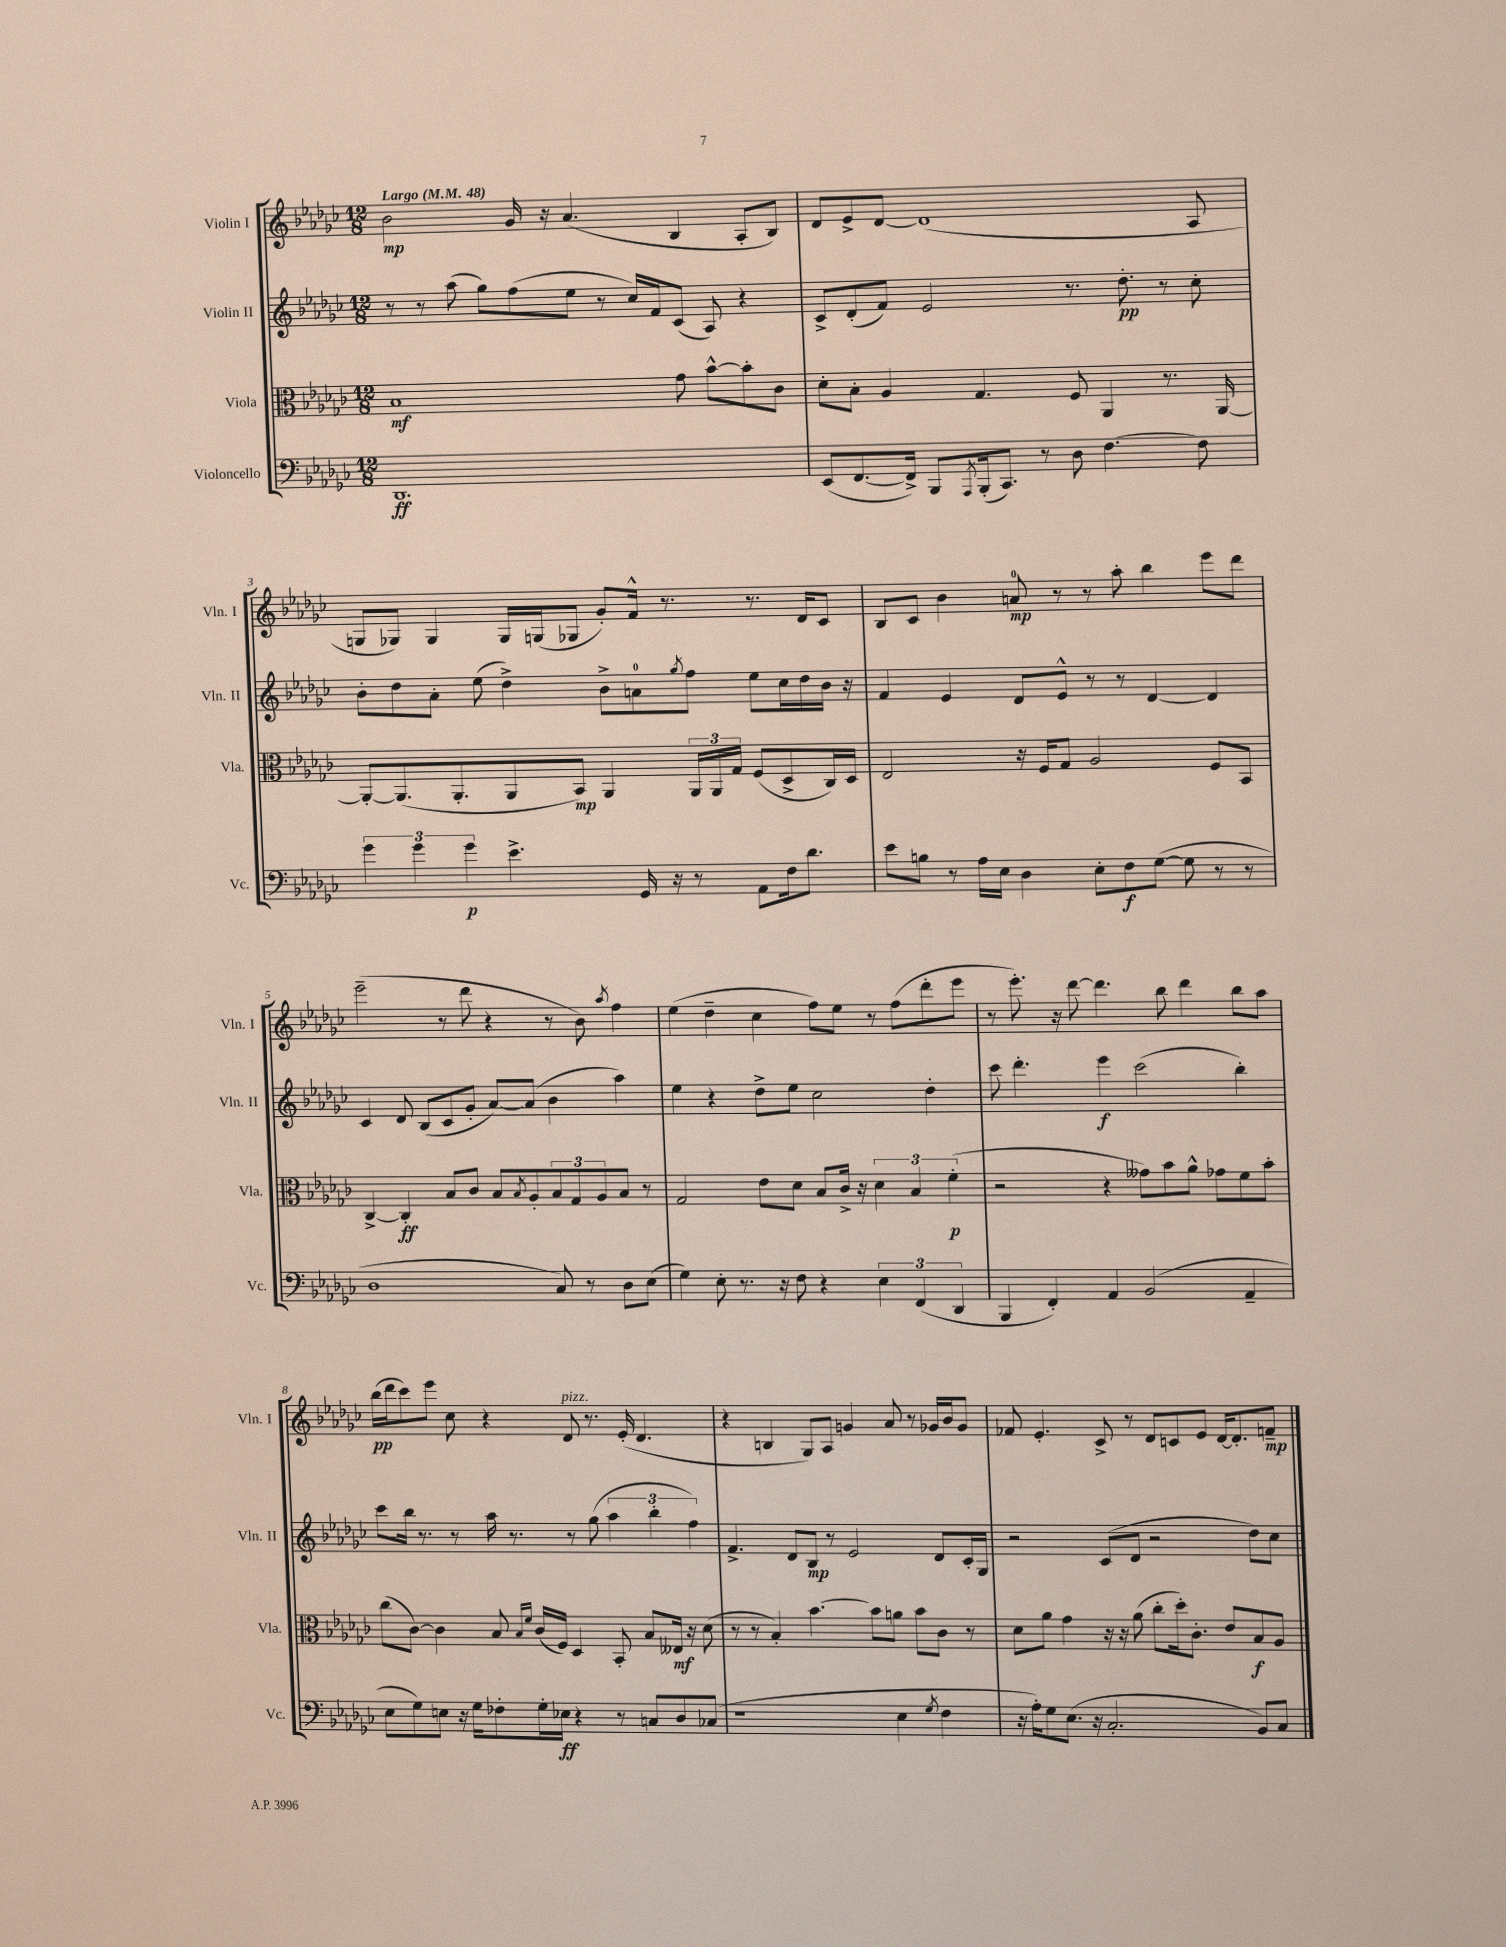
<<
\new StaffGroup <<
\new Staff = "s0" \with { instrumentName = "Violin I" shortInstrumentName = "Vln. I" } {
    \clef treble \key ges \major \numericTimeSignature \time 12/8 \tempo "Largo" 4 = 48
    bes'2\mp ges'16 r16 aes'4.( bes4 aes8-. bes8) |
    des'8 ees'8-> des'8~ des'1( aes8 |
    g8 ges8) ges4 ges16 g16( ges8 ges'8-.) f'16-^ r8. r8. des'16 ces'8 |
    bes8 ces'8 bes'4 a'8-0\mp r8 r8 aes''8-. bes''4 ees'''8 des'''8 |
    ees'''2--( r8 des'''8 r4 r8 bes'8) \acciaccatura { aes''8 } f''4 |
    ees''4( des''4-- ces''4 f''8) ees''8 r8 f''8( des'''8-. ees'''8 |
    r8 ees'''8.-.) r16 des'''8~ des'''4. bes''8 des'''4 bes''8 aes''8 |
    bes''16\pp( des'''16 ces'''8) ees'''8 ces''8 r4 des'8^\markup { \italic "pizz." } r8. ees'16-.( des'4. |
    r4 b4 ges8) aes8 g'4 aes'8 r8 ges'16 bes'16 ges'8 |
    fes'8 ees'4.-. ces'8-> r8 des'8 c'8 ees'8 des'16~ des'8.-. f'8--\mp \bar "|." |
}
\new Staff = "s1" \with { instrumentName = "Violin II" shortInstrumentName = "Vln. II" } {
    \clef treble \key ges \major \numericTimeSignature \time 12/8
    r8 r8 aes''8( ges''8) f''8( ees''8 r8 ces''16) f'16 ces'8( aes8) r4 |
    ces'8-> des'8-.( f'8) ees'2 r8. des''8.-.\pp r8 ces''8-. |
    bes'8-. des''8 aes'8-. ees''8( des''4->) bes'8-> a'8-0 \acciaccatura { ges''8 } f''8 ees''8 ces''16 des''16 bes'16 r16 |
    f'4 ees'4 des'8 ees'8-^ r8 r8 des'4~ des'4 |
    ces'4 des'8 bes8( ces'8 ges'8-. aes'8~) aes'8( bes'4 aes''4) |
    ees''4 r4 des''8-> ees''8 ces''2 des''4-. |
    ces'''8 des'''4.-. ees'''4\f ces'''2( bes''4-.) |
    ces'''8 bes''16 r8. r8 aes''16 r8. r8 ges''8( \tuplet 3/2 { aes''4 bes''4-. f''4) } |
    f'4.-> des'8 bes8\mp r8 ees'2 des'8 ces'16-. ges16 |
    r2 ces'8( des'8 r2 des''8) ces''8 \bar "|." |
}
\new Staff = "s2" \with { instrumentName = "Viola" shortInstrumentName = "Vla." } {
    \clef alto \key ges \major \numericTimeSignature \time 12/8
    bes1\mf ges'8 bes'8~-^ bes'8-. ces'8 |
    des'8-. bes8-. aes4 ges4. f8 aes,4 r8. aes,16~ |
    aes,8~-. aes,8.( aes,8.-. aes,8 bes,8\mp) aes,4 \tuplet 3/2 { aes,16 aes,16 ges16 } f8( des8-> ces16) des16 |
    ees2 r16 f16 ges8 aes2 f8 bes,8 |
    ces4~-> ces4-.\ff bes8 ces'8 bes8 \acciaccatura { bes8 } aes8-. \tuplet 3/2 { bes8 ges8 aes8 } bes8 r8 |
    ges2 ees'8 des'8 bes8 ces'16-> r16 \tuplet 3/2 { des'4 bes4 f'4-.\p( } |
    r2 r4 geses'8) bes'8 aes'8-^ ges'8 f'8 bes'8-. |
    ces''8( ces'8~) ces'4 bes8 \grace { bes16 f'16 } ces'16( f16) des4 bes,8-. bes8 eeses16\mf r16 des'8( |
    r8 r8 bes4-.) bes'4.~ bes'8 a'8 bes'8 ces'8 r8 |
    des'8 aes'8 ges'4 r16 r16 aes'8( ces''8-. des''16-.) ces'8.-. ees'8 bes8\f aes8 \bar "|." |
}
\new Staff = "s3" \with { instrumentName = "Violoncello" shortInstrumentName = "Vc." } {
    \clef bass \key ges \major \numericTimeSignature \time 12/8
    des,1.\ff |
    ees,8( f,8.~ f,16->) bes,,8 \acciaccatura { aes,,8 } bes,,16-.( ces,8.) r8 des8 f4.~ f8 |
    \tuplet 3/2 { ges'4 ges'4 ges'4\p } ees'4.-> ges,16 r16 r8 aes,8 f16 des'8. |
    ees'8 b8 r8 aes16 ees16 des4 ees8-. f8\f ges8~( ges8 r8 r8 |
    des1 ces8) r8 des8 ees8( |
    ges4) ees8-. r8. r16 f8 r4 \tuplet 3/2 { ees4 f,4( des,4 } |
    bes,,4 f,4-.) aes,4 bes,2( aes,4-- |
    ees8 ges8) e8 r16 ges16 fes8-. ges16-. ees16\ff r4 r8 c8 des8 ces8( |
    r1 ees4 \acciaccatura { ges8 } f4 |
    r16 aes16-.) ges8 ees8.( r16 ces2.-. bes,8) ces8 \bar "|." |
}
>>
>>
